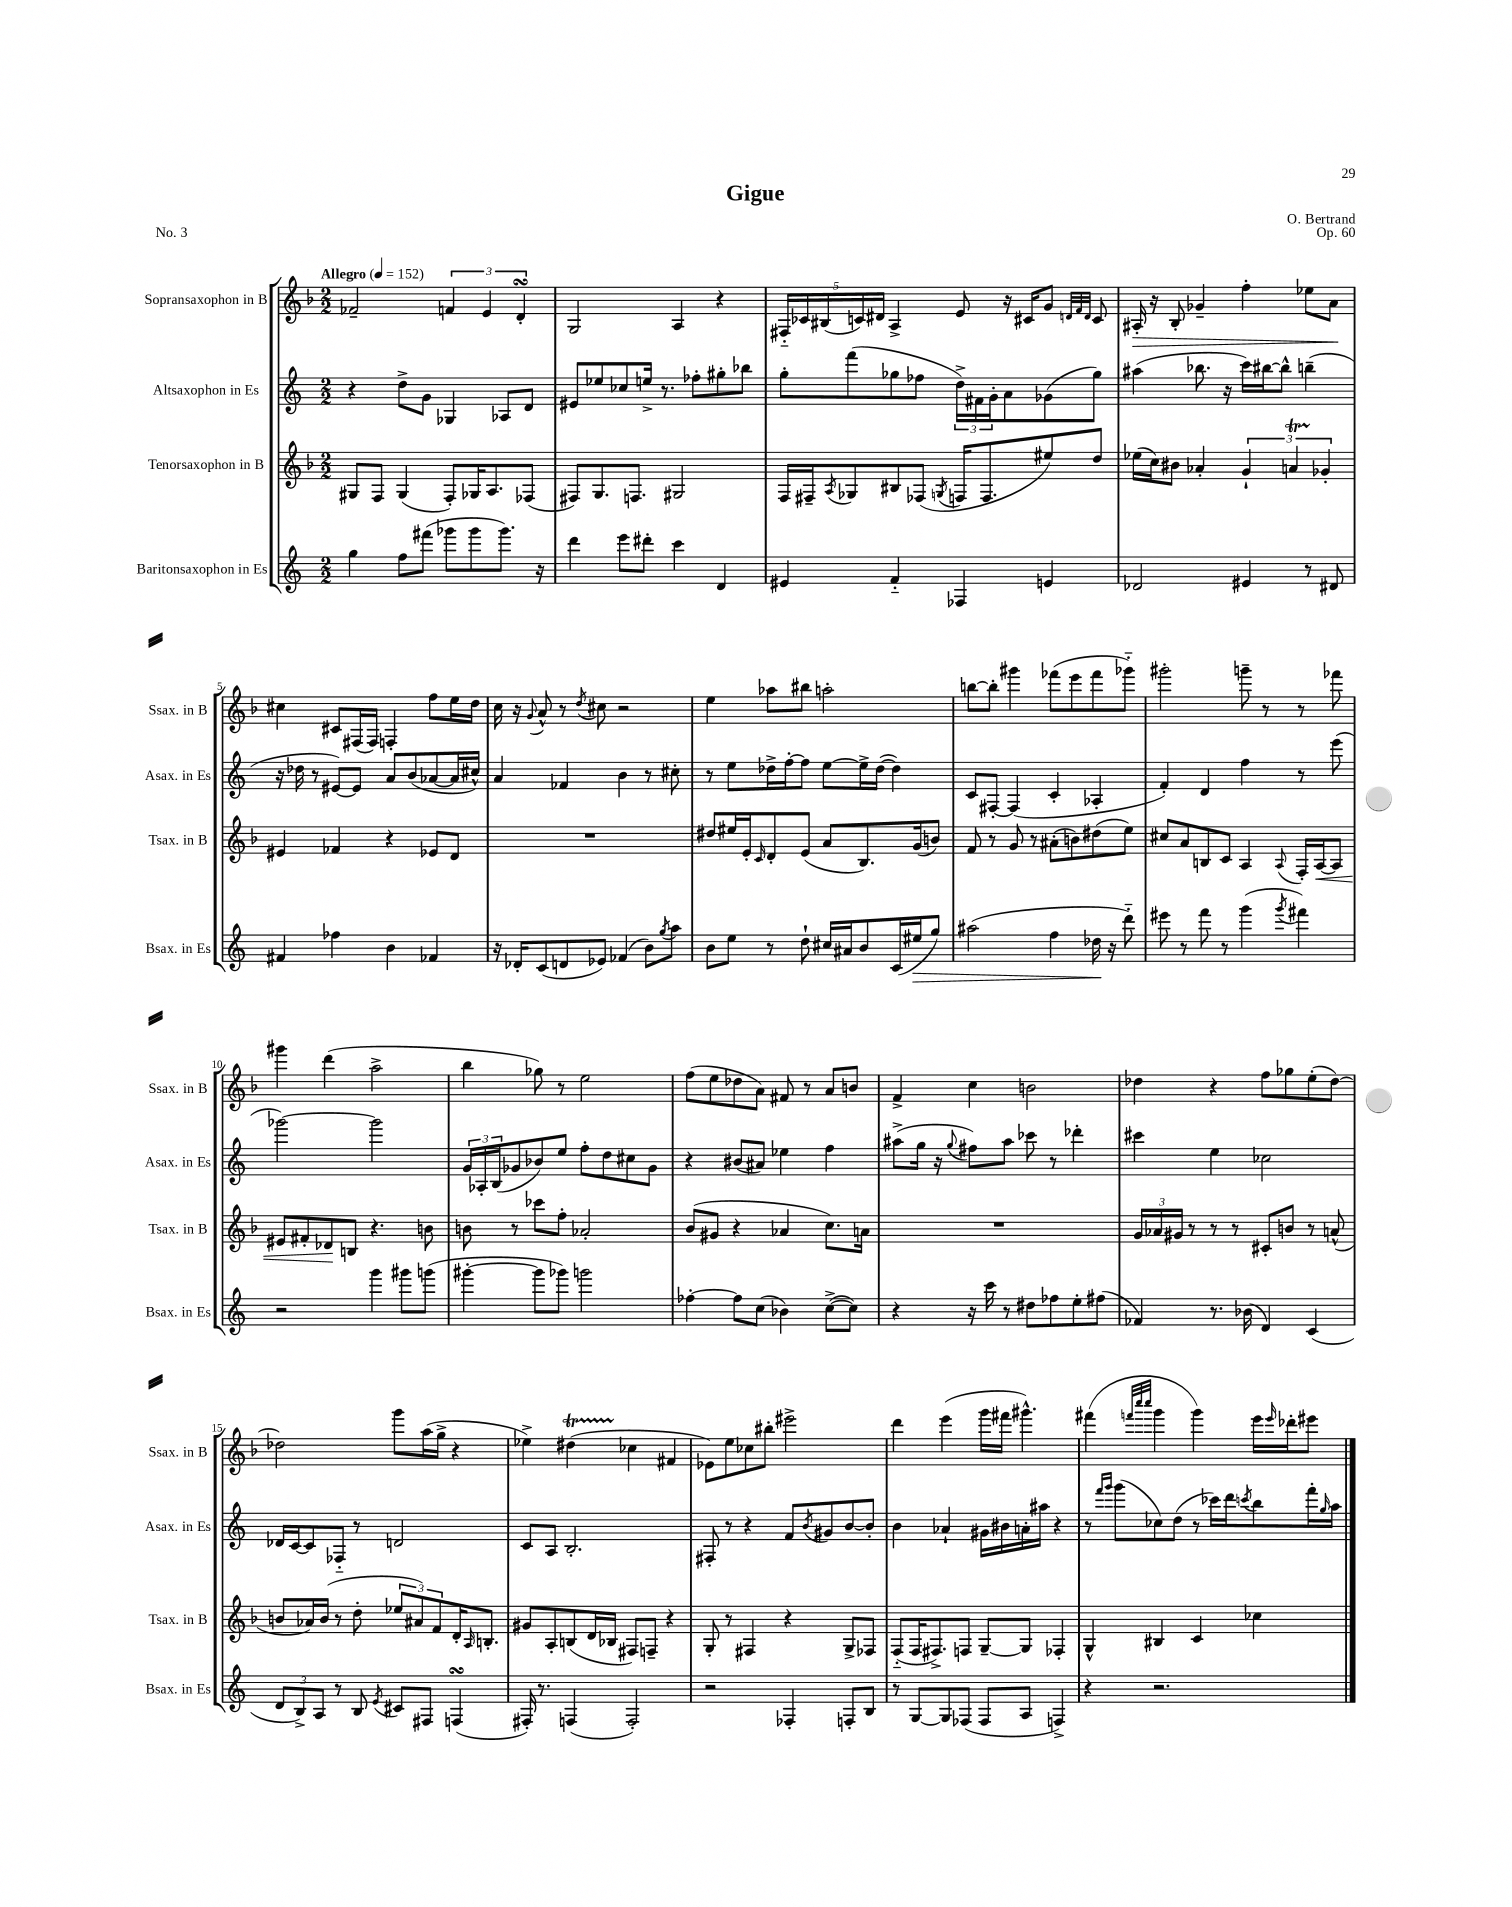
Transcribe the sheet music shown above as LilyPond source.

\header { title = "Gigue" composer = "O. Bertrand" opus = "Op. 60" piece = "No. 3" }
<<
\new StaffGroup <<
\new Staff = "s0" \with { instrumentName = "Sopransaxophon in B" shortInstrumentName = "Ssax. in B" } {
    \clef treble \key f \major \numericTimeSignature \time 2/2 \tempo "Allegro" 4 = 152
    fes'2-- \tuplet 3/2 { f'4 e'4 d'4-.\turn } |
    g2 a4 r4 |
    \tuplet 5/4 { fis16-_ ces'16 bis16( c'16) dis'16 } a4-> e'8 r16 cis'16 g'8 \grace { d'32 f'32 d'32 } cis'8 |
    ais16-.\> r16 bes8-. ges'4-- f''4-. ees''8 a'8\! |
    cis''4 cis'8 fis16( fis16) f4-. f''8 e''16 d''16 |
    c''16 r16 \appoggiatura { g'8 } a'8-^ r8 \acciaccatura { d''8 } cis''8 r2 |
    e''4 aes''8 bis''8 a''2-. |
    b''8~ b''8-. gis'''4 fes'''8( e'''8 fes'''8 ges'''8-_) |
    gis'''2-. g'''8-- r8 r8 fes'''8 |
    gis'''4 d'''4( a''2-> |
    bes''4 ges''8) r8 e''2 |
    f''8( e''8 des''8 a'8) fis'8 r8 a'8 b'8 |
    f'4-> c''4 b'2 |
    des''4 r4 f''8 ges''8 e''8-.( des''8~) |
    des''2 g'''8 a''16( g''16-> r4 |
    ees''4->) dis''4\startTrillSpan( ces''4\stopTrillSpan fis'4 |
    ees'8) e''8 ces''8 bis''8-. eis'''2-> |
    d'''4 e'''4( g'''16 fis'''16 gis'''4.-^) |
    fis'''4( \grace { f'''32 c''''32 c''''32 } g'''4 g'''4) e'''16 \grace { e'''16 } des'''16-. eis'''8 \bar "|." |
}
\new Staff = "s1" \with { instrumentName = "Altsaxophon in Es" shortInstrumentName = "Asax. in Es" } {
    \clef treble \key c \major \numericTimeSignature \time 2/2
    r4 d''8-> g'8 ges4 aes8 d'8 |
    eis'8 ees''8 ces''8 e''16-> r8. fes''8-. gis''8-. bes''8 |
    g''8-. f'''8( ges''8 fes''8 \tuplet 3/2 { d''16->) fis'16 g'16-. } a'8 ges'8( ges''8) |
    ais''4( bes''8. r16 c'''16) bis''16~ bis''8-^ b''4--( |
    r16 des''16 r8 eis'8~) eis'8 a'8 b'8( aes'8~ aes'16 cis''16-^) |
    a'4 fes'4 b'4 r8 cis''8-. |
    r8 e''8 des''16-> f''16~-. f''8 e''8~ e''16-> des''16~( des''4) |
    c'8 fis8~-. fis4( c'4-. aes4-. |
    f'4-.) d'4 f''4 r8 e'''8( |
    ges'''2~) ges'''2 |
    \tuplet 3/2 { g'16 aes16-. b16( } ges'8 bes'8) e''8 f''8-. d''8 cis''8 ges'8 |
    r4 bis'8( ais'8) ees''4 f''4 |
    ais''8->( g''16 r16 \appoggiatura { g''8 } fis''8) ais''8 ces'''8 r8 des'''4-. |
    cis'''4 e''4 ces''2 |
    des'16 c'16~ c'8 fes8-_ r8 d'2 |
    c'8 a8 b2.-. |
    fis8-. r8 r4 f'8 \acciaccatura { b'8 } gis'8 b'8~ b'8-. |
    b'4 aes'4-! gis'16 bis'16 a'16-. ais''16 r4 |
    r8 \grace { f'''16 g'''16 } g'''8( ces''8) d''8( r8 ces'''16) d'''16 \acciaccatura { c'''8 } b''8 f'''16-. \grace { g''16 } a''16 \bar "|." |
}
\new Staff = "s2" \with { instrumentName = "Tenorsaxophon in B" shortInstrumentName = "Tsax. in B" } {
    \clef treble \key f \major \numericTimeSignature \time 2/2
    gis8 f8 gis4( f8-.) ges16 a8. fes8( |
    fis8) g8. f8. gis2 |
    f16 fis16-- \acciaccatura { a8 } ges8 bis8 fes8( \acciaccatura { g8 } f16 f8. eis''8) d''8 |
    ees''16( c''16) bis'8 aes'4-. \tuplet 3/2 { g'4-! a'4\startTrillSpan ges'4-.\stopTrillSpan } |
    eis'4 fes'4 r4 ees'8 d'8 |
    R1 |
    dis''8 eis''16 e'16-. \grace { c'16 } d'8-. e'8( a'8 bes8.) g'16( b'8) |
    f'8 r8 g'8 r8 ais'8-.( b'8) dis''8( e''8) |
    cis''8 a'8 b8 c'8 a4 \appoggiatura { a8 } f16-. a16~\< a8 |
    eis'8 fis'8-. des'8\! b8 r4. b'8 |
    b'8 r8 ces'''8 f''8-. aes'2-. |
    bes'8( gis'8 r4 aes'4 c''8.) a'16 |
    R1 |
    \tuplet 3/2 { g'16 aes'16 gis'16 } r8 r8 r8 cis'8-. b'8 r8 a'8-^( |
    b'8 aes'16) b'16( r8 d''8-. \tuplet 3/2 { ees''8 ais'8) f'8 } d'16-. \grace { a16 } b8.-. |
    gis'8 a8-. b8( d'16 bes16 fis8) f8-- r4 |
    g8-. r8 fis4 r4 g8-> fes8 |
    f8-_( f16 fis8.->) f8 g8~-- g8 fes4-. |
    g4-^ bis4 c'4 ces''4 \bar "|." |
}
\new Staff = "s3" \with { instrumentName = "Baritonsaxophon in Es" shortInstrumentName = "Bsax. in Es" } {
    \clef treble \key c \major \numericTimeSignature \time 2/2
    g''4 f''8 fis'''8( ges'''8 ges'''8 ges'''8.) r16 |
    d'''4 e'''8 dis'''8-. c'''4 d'4 |
    eis'4 f'4-_ fes4 e'4 |
    des'2 eis'4 r8 dis'8 |
    fis'4 fes''4 b'4 fes'4 |
    r16 des'16-. c'8( d'8 ees'8) fes'4( b'8) \acciaccatura { g''8 } a''8 |
    b'8 e''8 r8 d''8-! cis''16 ais'16 b'8 c'16( eis''16\> g''8) |
    ais''2( f''4 des''16\! r16 d'''8-_) |
    eis'''8 r8 f'''8 r8 g'''4( \acciaccatura { g'''8 } fis'''4) |
    r2 g'''4 gis'''8 g'''8( |
    gis'''4~-. gis'''8 ges'''8) g'''2 |
    fes''4~-. fes''8 c''8( bes'4) c''8~->( c''8) |
    r4 r16 c'''16 r8 dis''8 fes''8 e''8-. fis''8( |
    fes'4) r8. bes'16( d'4) c'4( |
    \tuplet 3/2 { d'8 b8->) a8 } r8 b8 \acciaccatura { e'8 } cis'8 fis8 f4\turn( |
    fis16-.) r8. f4( f2-.) |
    r2 fes4-. f8-. b8 |
    r8 g8~ g8 fes8( fes8 a8 f4->) |
    r4 r2. \bar "|." |
}
>>
>>
